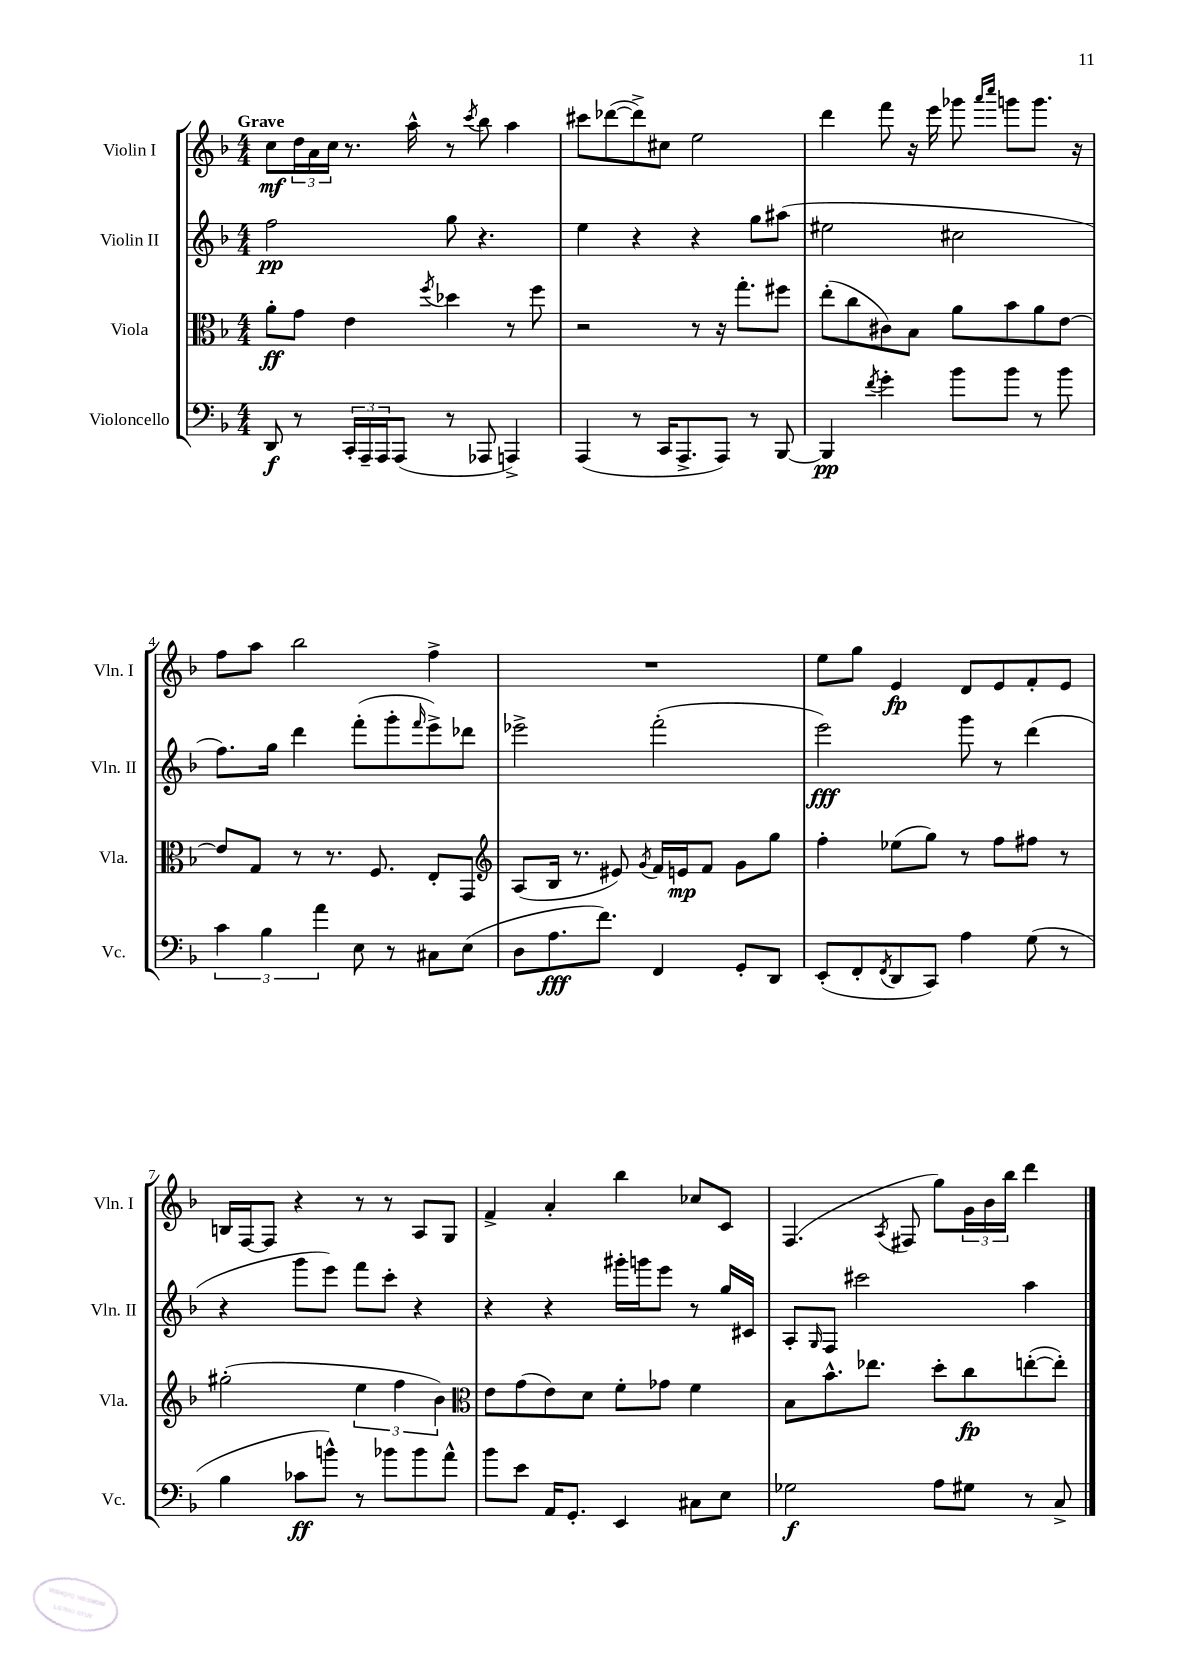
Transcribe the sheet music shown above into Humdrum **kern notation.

**kern	**kern	**kern	**kern
*staff4	*staff3	*staff2	*staff1
*clefF4	*clefC3	*clefG2	*clefG2
*k[b-]	*k[b-]	*k[b-]	*k[b-]
*M4/4	*M4/4	*M4/4	*M4/4
8DD/	8a'\L	2ff\	8cc\L
8r	8g\J	.	24dd\L
.	.	.	24a\
.	.	.	24cc\JJ
24CC'/LL	4e\	.	8.r
24AAA~/	.	.	.
24AAA/J	.	.	.
(8AAA/J	.	.	.
.	.	.	16aa^^\
.	8qff/	.	.
8r	4dd-\	8gg\	8r
.	.	.	8qccc/
8AAA-/	.	4.r	8bb-\
4AAA^/)	8r	.	4aa\
.	8ff\	.	.
=	=	=	=
(4AAA/	2r	4ee\	8ccc#\L
.	.	.	([8ddd-\
8r	.	4r	8ddd-^\])
16CC/LK	.	.	8cc#\J
8.AAA^/	.	.	.
.	8r	4r	2ee\
8AAA/J)	16r	.	.
.	8.gg'\L	.	.
8r	.	8gg\L	.
[8BBB-/	8ff#\J	(8aa#\J	.
=	=	=	=
4BBB-/]	(8ee'\L	2ee#\	4ddd\
.	8cc\	.	.
8qf/	.	.	.
4g'\	8c#\)	.	8fff\
.	8B-\J	.	16r
.	.	.	16eee\
8b-\L	8a\L	2cc#\	8ggg-\
.	.	.	16qqaaa/LL
.	.	.	16qqcccc/JJ
8b-\J	8b-\	.	8ggg\L
8r	8a\	.	8.ggg\J
8b-\	[8e\J	.	.
.	.	.	16r
=	=	=	=
6c\	8e/]L	8.ff\L)	8ff\L
.	8G/J	.	8aa\J
6B-\	.	.	.
.	.	16gg\Jk	.
.	8r	4ddd\	2bb-\
6a\	.	.	.
.	8.r	.	.
8E\	.	(8fff'\L	.
.	8.F/	.	.
8r	.	8ggg'\	.
.	.	16qqfff/	.
8C#\L	8E'/L	8eee^\)	4ff^\
(8E\J	8GG/J	8ddd-\J	.
=	=	=	=
*	*clefG2	*	*
8D\L	(8A/L	2eee-^\	1r
8.A\	16B-/Jk	.	.
.	8.r	.	.
8.f\J)	.	.	.
.	8e#/)	.	.
.	8qg/	.	.
4FF/	16f/LL	(2fff'\	.
.	16e/J	.	.
.	8f/J	.	.
8GG'/L	8g\L	.	.
8DD/J	8gg\J	.	.
=	=	=	=
(8EE'/L	4ff'\	2eee\)	8ee\L
8FF'/	.	.	8gg\J
8qFF/	.	.	.
8DD/	(8ee-\L	.	4e/
8CC/J)	8gg\J)	.	.
4A\	8r	8ggg\	8d/L
.	8ff\L	8r	8e/
(8G\	8ff#\J	(4ddd\	8f'/
8r	8r	.	8e/J
=	=	=	=
4B-\	(2gg#'\	4r	16B/LL
.	.	.	[16F/J
.	.	.	8F/]J
8c-\L	.	8ggg\L	4r
8b^^\J)	.	8eee\J)	.
8r	6ee\	8fff\L	8r
8b-\L	.	8ccc'\J	8r
.	6ff\	.	.
8b-\	.	4r	8A/L
.	6b-\)	.	.
8a^^\J	.	.	8G/J
=	=	=	=
*	*clefC3	*	*
8b-\L	8e\L	4r	4f^/
8e\J	(8g\	.	.
16AA/LK	8e\)	4r	4a'/
8.GG'/J	.	.	.
.	8d\J	.	.
4EE/	8f'\L	16ggg#'\LL	4bb-\
.	.	16ggg\J	.
.	8g-\J	8eee\J	.
8C#\L	4f\	8r	8cc-/L
8E\J	.	16gg/LL	8c/J
.	.	16c#/JJ	.
=	=	=	=
2G-\	8B-\L	8A'/L	(4.F/
.	.	16qqG/	.
.	8.b-^^\	8F/J	.
.	.	2ccc#\	.
.	8.ee-\J	.	.
.	.	.	8qA/
.	.	.	8F#/
8A\L	8dd'\L	.	8gg\L)
8G#\J	8cc\	.	24g\L
.	.	.	24b-\
.	.	.	24bb-\JJ
8r	([8ee'\	4aa\	4ddd\
8C^/	8ee'\]J)	.	.
==	==	==	==
*-	*-	*-	*-
